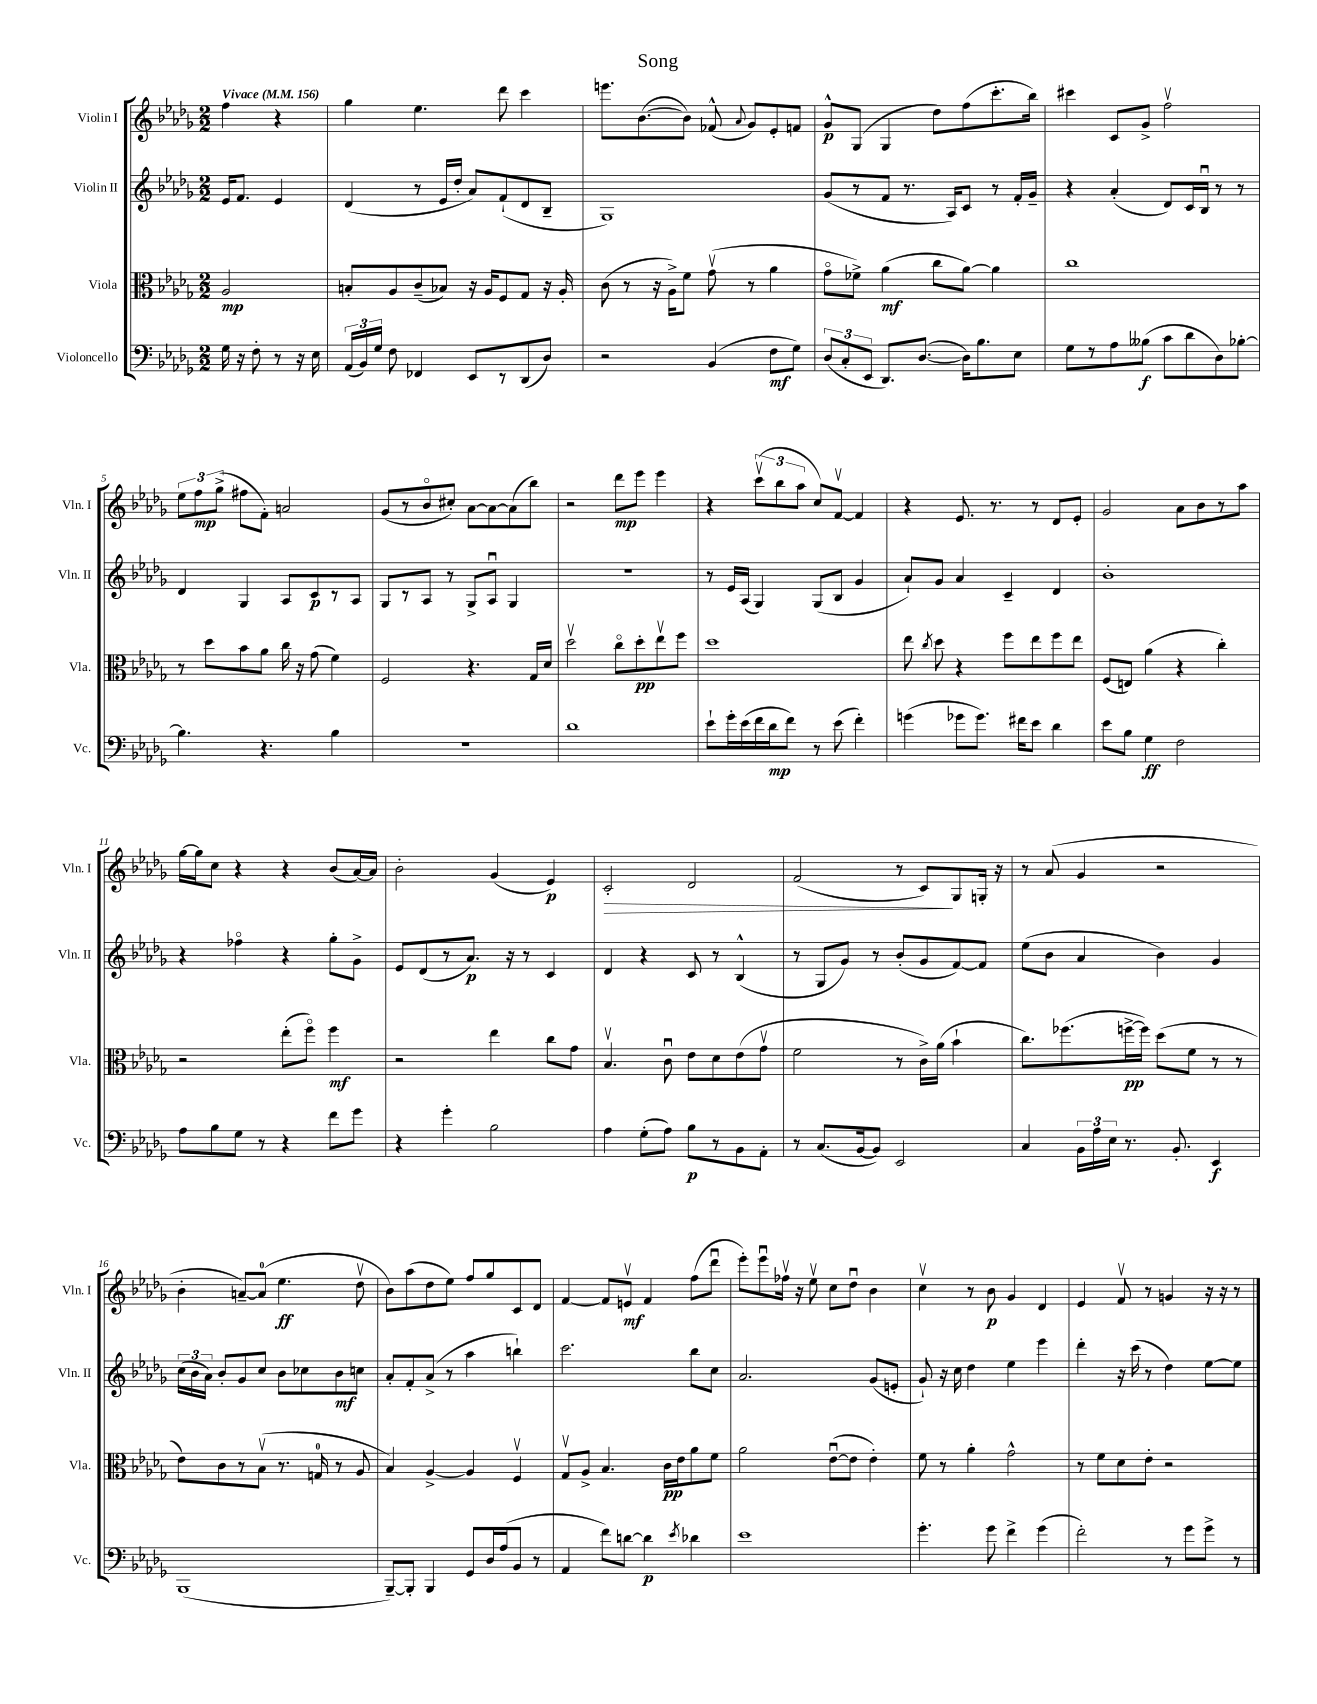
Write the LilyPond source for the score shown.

\header { title = "Song" }
<<
\new StaffGroup <<
\new Staff = "s0" \with { instrumentName = "Violin I" shortInstrumentName = "Vln. I" } {
    \clef treble \key des \major \numericTimeSignature \time 2/2 \partial 2 \tempo "Vivace" 4 = 156
    \autoBeamOff f''4 r4 |
    ges''4 ees''4. des'''8 c'''4 |
    e'''8.[ bes'8.~( bes'8]) fes'8-^( \appoggiatura { aes'8 } ges'8[) ees'8-. f'8] |
    ges'8[-^\p ges8]( ges4 des''8[) f''8( c'''8.-. bes''16]) |
    cis'''4 c'8[ ges'8]-> f''2\upbow |
    \tuplet 3/2 { ees''8[ f''8\mp ges''8]->( } fis''8[ f'8]-.) a'2 |
    ges'8[( r8 bes'8\flageolet cis''8]-.) aes'8[~ aes'8~ aes'8( bes''8]) |
    r2 des'''8[\mp ees'''8] ees'''4 |
    r4 \tuplet 3/2 { c'''8[\upbow( bes''8 aes''8] } c''8[) f'8]~\upbow f'4 |
    r4 ees'8. r8. r8 des'8[ ees'8]-. |
    ges'2 aes'8[ bes'8 r8 aes''8] |
    ges''16[~ ges''16 c''8] r4 r4 bes'8[( aes'16~) aes'16] |
    bes'2-. ges'4( ees'4\p) |
    c'2-.\> des'2 |
    f'2( r8 c'8[\!) ges8 g16]-. r16 |
    r8 aes'8( ges'4 r2 |
    bes'4-. a'8[~--) a'8]-0( ees''4.\ff des''8\upbow |
    bes'8[) aes''8( des''8 ees''8]) f''8[ ges''8 c'8 des'8] |
    f'4~ f'8[ e'8]\upbow\mf f'4 f''8[( des'''8]\downbow |
    ees'''8[-.) ees'''8\downbow fes''16]\upbow r16 ees''8\upbow c''8[ des''8]\downbow bes'4 |
    c''4\upbow r8 bes'8\p ges'4 des'4 |
    ees'4 f'8\upbow r8 g'4 r16 r16 r8 \bar "|." |
}
\new Staff = "s1" \with { instrumentName = "Violin II" shortInstrumentName = "Vln. II" } {
    \clef treble \key des \major \numericTimeSignature \time 2/2 \partial 2
    \autoBeamOff ees'16[ f'8.] ees'4 |
    des'4( r8 ees'16[ des''16]-. aes'8[) f'8-!( des'8 bes8]-- |
    ges1) |
    ges'8[( r8 f'8] r8. aes16[) c'8] r8 f'16[-. ges'16]-- |
    r4 aes'4-.( des'8[) c'16 bes16]\downbow r8 r8 |
    des'4 ges4 aes8[ c'8\p r8 aes8] |
    ges8[ r8 aes8] r8 ges8[-> aes8]\downbow ges4 |
    R1 |
    r8 ees'16[ aes16]( ges4) ges8[( bes8] ges'4 |
    aes'8[-!) ges'8] aes'4 c'4-- des'4 |
    bes'1-. |
    r4 fes''4\flageolet r4 ges''8[-. ges'8]-> |
    ees'8[ des'8( r8 aes'8.]\p) r16 r8 c'4 |
    des'4 r4 c'8 r8 bes4-^( |
    r8 ges8[ ges'8]) r8 bes'8[-.( ges'8 f'8~) f'8] |
    ees''8[( bes'8] aes'4 bes'4) ges'4 |
    \tuplet 3/2 { c''16[( bes'16 aes'16]) } bes'8[-. ges'8 c''8] bes'8[ ces''8 bes'8\mf c''8] |
    aes'8[-. f'8-. aes'8]->( r8 aes''4 b''4-!) |
    c'''2. bes''8[ c''8] |
    aes'2. ges'8[( e'8]-. |
    ges'8-!) r16 c''16 des''4 ees''4 ees'''4 |
    des'''4-. r16 c'''16( r8 des''4) ees''8[~ ees''8] \bar "|." |
}
\new Staff = "s2" \with { instrumentName = "Viola" shortInstrumentName = "Vla." } {
    \clef alto \key des \major \numericTimeSignature \time 2/2 \partial 2
    \autoBeamOff aes2\mp |
    b8[-. aes8 c'8--( bes8]) r16 aes16[ f8 ges8] r16 aes16-. |
    c'8( r8 r16 aes16[->) f'8] ges'8\upbow( r8 aes'4 |
    ges'8[\flageolet fes'8]->) aes'4\mf( c''8[ aes'8]~) aes'4 |
    c''1 |
    r8 des''8[ bes'8 aes'8] c''16 r16 ges'8( f'4) |
    f2 r4. ges16[ des'16] |
    des''2\upbow c''8[\flageolet des''8-.\pp ees''8\upbow f''8] |
    des''1 |
    ees''8 \acciaccatura { c''8 } des''8 r4 f''8[ ees''8 f''8 ees''8] |
    f8[( e8]) aes'4( r4 c''4-.) |
    r2 ees''8[-.( f''8]\flageolet) f''4\mf |
    r2 ees''4 c''8[ ges'8] |
    bes4.\upbow c'8\downbow ees'8[ des'8 ees'8( ges'8]\upbow |
    f'2 r8 c'16[->) aes'16]( bes'4-! |
    c''8.[) fes''8.( f''16~->\pp f''16]) des''8[( f'8] r8 r8 |
    ees'8[) c'8 r8 bes8]\upbow( r8. g16-0 r8 aes8 |
    bes4) aes4~-> aes4 f4\upbow |
    ges8[\upbow aes8]-> bes4. c'16[\pp ees'16 aes'8 f'8] |
    aes'2 ees'8[~\downbow( ees'8] ees'4-.) |
    f'8 r8 aes'4-. ges'2-^ |
    r8 f'8[ des'8 ees'8]-. r2 \bar "|." |
}
\new Staff = "s3" \with { instrumentName = "Violoncello" shortInstrumentName = "Vc." } {
    \clef bass \key des \major \numericTimeSignature \time 2/2 \partial 2
    \autoBeamOff ges16 r16 f8-. r8 r16 ees16 |
    \tuplet 3/2 { aes,16[( bes,16) ges16] } f8 fes,4 ees,8[ r8 des,8( des8]) |
    r2 bes,4( f8[\mf ges8]) |
    \tuplet 3/2 { des8[( c8-. ees,8] } des,8.[) des8.]~( des16[) bes8. ees8] |
    ges8[ r8 aes8 beses8]\f( c'8[ des'8 des8) bes8]~-. |
    bes4. r4. bes4 |
    R1 |
    des'1 |
    ees'8[-! ges'16-. ees'16( f'16 des'16\mp f'8]) r8 ees'8( f'4-.) |
    g'4( ges'8[ ges'8.]) fis'16[ ees'8] des'4 |
    ees'8[ bes8] ges4\ff f2 |
    aes8[ bes8 ges8] r8 r4 f'8[ ges'8] |
    r4 ges'4-. bes2 |
    aes4 ges8[-.( aes8]) bes8[\p r8 bes,8 aes,8]-. |
    r8 c8.[( bes,16~ bes,8]) ees,2 |
    c4 \tuplet 3/2 { bes,16[ aes16 ees16] } r8. bes,8.-. ees,4\f |
    bes,,1( |
    bes,,8[~--) bes,,8]-. bes,,4 ges,8[ des16 aes16( bes,8] r8 |
    aes,4 f'8[) d'8]~ d'4\p \acciaccatura { ees'8 } des'4 |
    ees'1 |
    ges'4.-. ges'8 f'4-> ges'4( |
    f'2-.) r8 ges'8[ ges'8]-> r8 \bar "|." |
}
>>
>>
